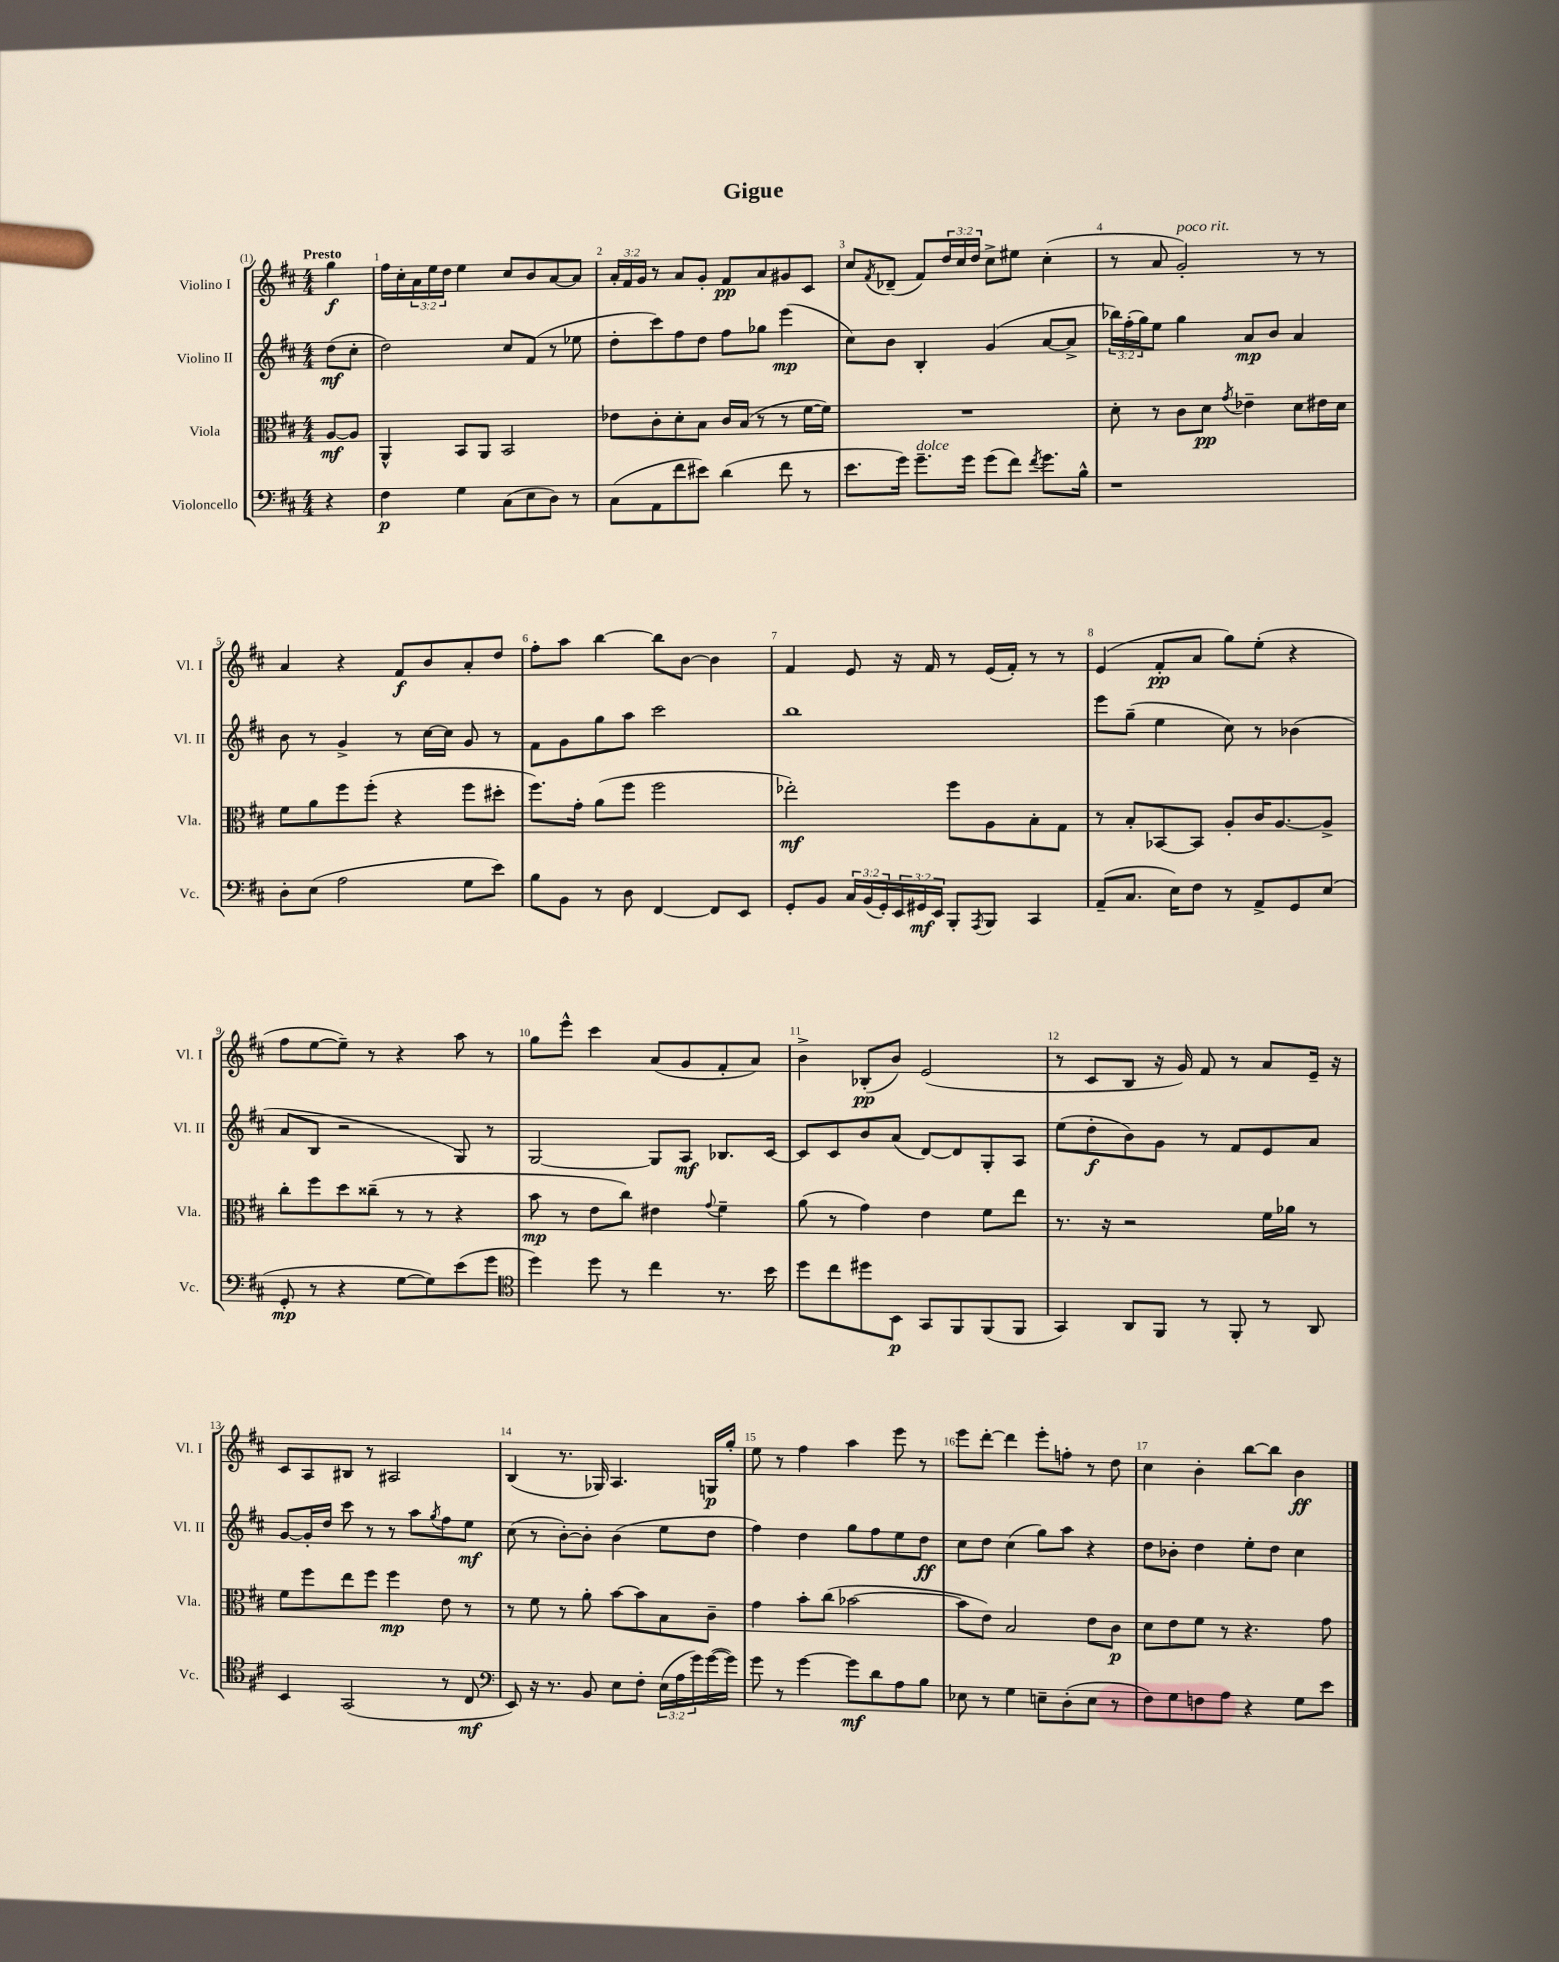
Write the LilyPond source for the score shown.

\header { title = "Gigue" }
<<
\new StaffGroup <<
\new Staff = "s0" \with { instrumentName = "Violino I" shortInstrumentName = "Vl. I" } {
    \clef treble \key d \major \numericTimeSignature \time 4/4 \override Staff.TupletNumber.text = #tuplet-number::calc-fraction-text \partial 4 \tempo "Presto"
    g''4\f |
    fis''16 cis''16-. \tuplet 3/2 { a'16 e''16 d''16 } e''4 cis''8 b'8 a'8~ a'8 |
    \tuplet 3/2 { a'16-. fis'16 g'16 } r8 a'8 g'8-. fis'8\pp a'8 gis'8 cis'8 |
    cis''8 \acciaccatura { fis'8 } des'8--( fis'8) \tuplet 3/2 { d''16 cis''16 d''16 } cis''8-> eis''8 cis''4-.( |
    r8 a'8 g'2-.^\markup { \italic "poco rit." }) r8 r8 |
    a'4 r4 fis'8\f b'8 a'8-. d''8 |
    fis''8-. a''8 b''4~ b''8 b'8~ b'4 |
    fis'4 e'8 r16 fis'16 r8 e'16( fis'16-.) r8 r8 |
    e'4( fis'8-.\pp a'8 g''8) e''8-.( r4 |
    fis''8 e''8~ e''8--) r8 r4 a''8 r8 |
    g''8 e'''8-^ cis'''4 a'8( g'8 fis'8-. a'8) |
    b'4-> bes8-.\pp( b'8) e'2( |
    r8 cis'8 b8 r16 g'16) fis'8 r8 a'8 e'16-- r16 |
    cis'8 a8 bis8 r8 ais2 |
    b4( r8. ges16) a4. g16\p g''16-. |
    e''8 r8 fis''4 a''4 e'''8 r8 |
    e'''8 d'''8~-. d'''4 e'''8-. f''8-. r8 d''8 |
    cis''4 b'4-. b''8~ b''8 b'4\ff \bar "|." |
}
\new Staff = "s1" \with { instrumentName = "Violino II" shortInstrumentName = "Vl. II" } {
    \clef treble \key d \major \numericTimeSignature \time 4/4 \override Staff.TupletNumber.text = #tuplet-number::calc-fraction-text \partial 4
    d''8\mf( cis''8-. |
    d''2) cis''8 fis'8( r8 ees''8 |
    d''8-. cis'''8) fis''8 d''8 fis''8 ges''8 e'''4\mp( |
    cis''8) b'8 b4-. g'4( a'8~ a'8-> |
    \tuplet 3/2 { bes''16) fis''16-.( g''16) } e''8 g''4 a'8\mp b'8 a'4 |
    b'8 r8 g'4-> r8 cis''16~ cis''16 g'8 r8 |
    fis'8 g'8 g''8 a''8 cis'''2 |
    b''1 |
    e'''8 g''8--( e''4 cis''8) r8 bes'4( |
    a'8 b8 r2 g8) r8 |
    g2~ g8 a8\mf bes8. cis'16~ |
    cis'8 cis'8 b'8 a'8( d'8~) d'8 g8-. a8 |
    e''8( d''8-.\f b'8) g'8 r8 fis'8 e'8 a'8 |
    g'8~ g'16-. d''16 cis'''8 r8 r8 a''8 \acciaccatura { g''8 } fis''8 e''8\mf |
    cis''8( r8 b'8~-.) b'8-. b'4( e''8 d''8 |
    fis''4) d''4 g''8 fis''8 e''8 d''8\ff |
    cis''8 d''8 cis''4( g''8) a''8 r4 |
    d''8 bes'8-. d''4 e''8-. d''8 cis''4 \bar "|." |
}
\new Staff = "s2" \with { instrumentName = "Viola" shortInstrumentName = "Vla." } {
    \clef alto \key d \major \numericTimeSignature \time 4/4 \partial 4
    a8~\mf a8 |
    a,4-^ b,8 a,8 b,2 |
    ees'8 cis'8-. d'8-. b8 cis'16 b16( r8 r8 fis'16~ fis'16) |
    R1 |
    d'8-. r8 cis'8 d'8\pp \acciaccatura { g'8 } ees'4-- d'8 eis'16 d'16 |
    fis'8 a'8 fis''8 fis''8-.( r4 fis''8 dis''8-. |
    fis''8.) g'16-. a'8( fis''8 fis''2 |
    ees''2-.\mf) fis''8 a8 b8-. g8 |
    r8 b8-. bes,8~ bes,8 a8-. cis'16 a8.~ a8-> |
    cis''8-. fis''8 d''8 cisis''8--( r8 r8 r4 |
    b'8\mp r8 e'8 cis''8) eis'4 \appoggiatura { g'8 } fis'4-- |
    a'8( r8 g'4) e'4 fis'8 e''8 |
    r8. r16 r2 fis'16 aes'16 r8 |
    fis'8 fis''8 e''8 fis''8 fis''4\mp e'8 r8 |
    r8 fis'8 r8 a'8-. b'8~ b'8 b8 cis'8-- |
    g'4 b'8-. cis''8( bes'2~ |
    bes'8 e'8) b2 e'8 cis'8\p |
    d'8 e'8 fis'8 r8 r4. g'8 \bar "|." |
}
\new Staff = "s3" \with { instrumentName = "Violoncello" shortInstrumentName = "Vc." } {
    \clef bass \key d \major \numericTimeSignature \time 4/4 \override Staff.TupletNumber.text = #tuplet-number::calc-fraction-text \partial 4
    r4 |
    fis4\p g4 cis8( e8 d8) r8 |
    cis8( a,8 fis'8 eis'8) d'4( fis'8 r8 |
    e'8. g'16) g'8.--^\markup { \italic "dolce" } g'16 g'8( fis'8) \acciaccatura { fis'8 } g'8. b16-^ |
    r1 |
    d8-. e8( a2 g8 e'8) |
    b8 b,8 r8 d8 fis,4~ fis,8 e,8 |
    g,8-. b,8 \tuplet 3/2 { cis16 b,16( g,16-.) } \tuplet 3/2 { e,16 gis,16\mf e,16 } b,,8-. \acciaccatura { a,,8 } b,,8 cis,4 |
    a,8--( cis8. e16) fis8 r8 a,8-> g,8 e8( |
    g,8-.\mp r8 r4 g8~ g8) e'8( g'8 |
    \clef tenor d''4) d''8 r8 cis''4 r8. b'16 |
    d''8 cis''8 dis''8 b,8\p g,8 fis,8 fis,8( fis,8 |
    g,4) a,8 fis,8 r8 fis,8-. r8 a,8 |
    b,4 g,2( r8 cis8\mf |
    \clef bass e,8) r16 r8. b,8 e8 fis8-. \tuplet 3/2 { e16( a16 g'16) } g'16~( g'16) |
    g'8 r8 g'4~ g'8\mf d'8 a8 b8 |
    ees8 r8 g4 e8-- d8-.( e8 r8 |
    fis8) g8 f8 a8 r4 g8 e'8 \bar "|." |
}
>>
>>
\layout { \context { \Score \override BarNumber.break-visibility = ##(#f #t #t) barNumberVisibility = #all-bar-numbers-visible } }
